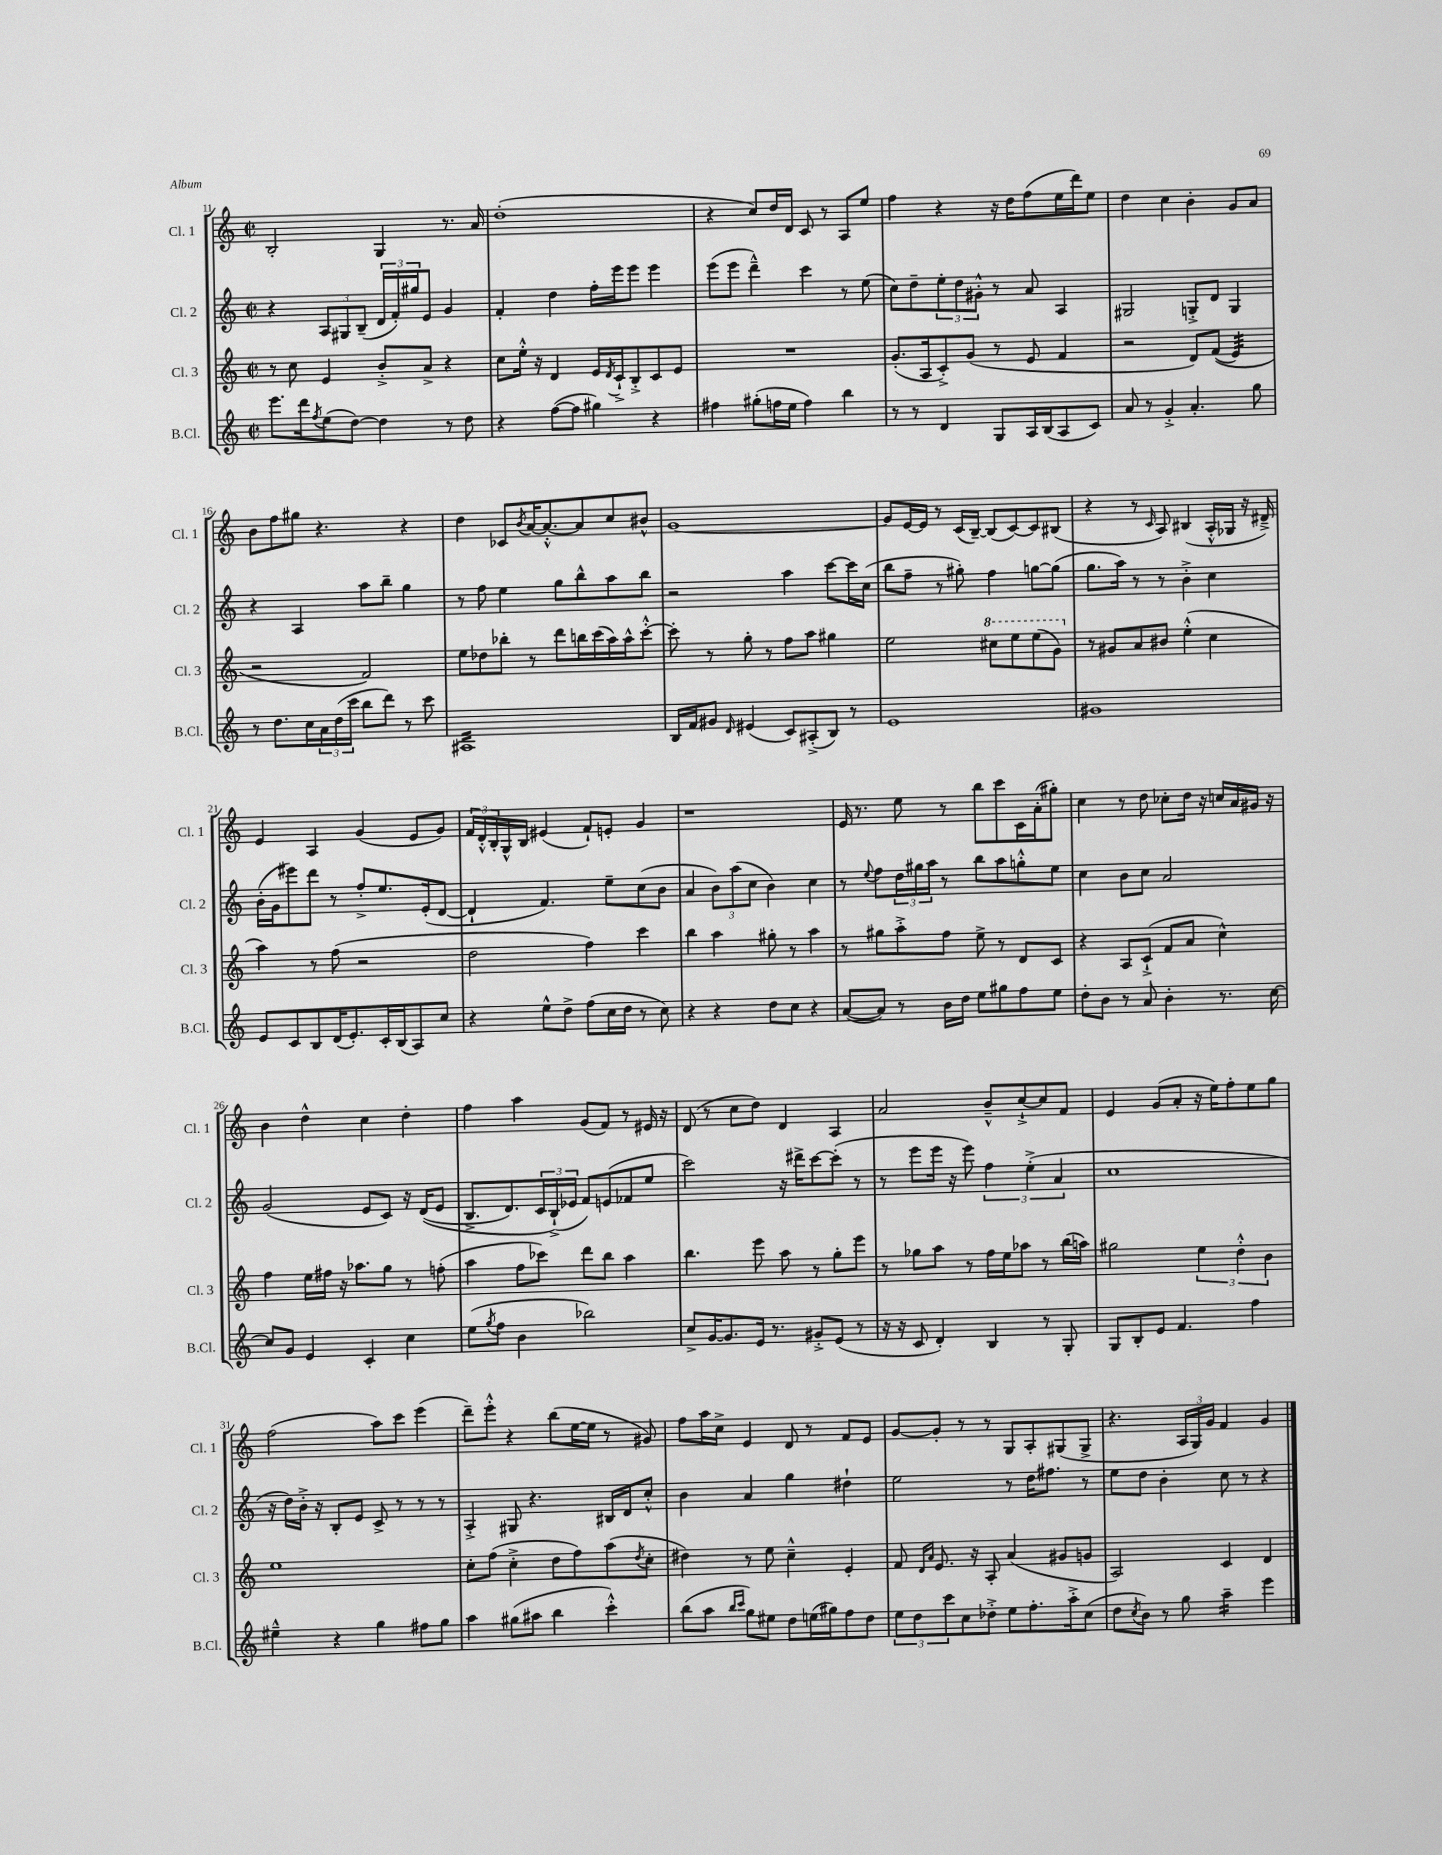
<<
\new StaffGroup <<
\new Staff = "s0" \with { instrumentName = "Cl. 1" shortInstrumentName = "Cl. 1" } {
    \clef treble \key c \major \defaultTimeSignature \time 2/2
    b2-. g4 r8. a'16 |
    d''1-.( |
    r4 c''8) d''16 d'16 c'8 r8 a8 e''8 |
    f''4 r4 r16 d''16 f''8( e''16 d'''16) e''8 |
    d''4 c''4 b'4-. g'8 a'8 |
    b'8 f''8 gis''8 r4. r4 |
    d''4 ces'8 \acciaccatura { b'8 } a'16~ a'8.~-.-^ a'8 c''8 bis'8-^ |
    g'1~ |
    g'8 e'16~ e'16 r8 c'16( b16~--) b8( c'8~) c'8 bis8( |
    r4 r8 \grace { c'16 } a8) bis4( a16-.-^ ges16 r16 dis'16--->) |
    e'4 a4 g'4( e'8 g'8) |
    \tuplet 3/2 { f'16 d'16-.-^ b16-. } g16-^ b16 eis'4( f'8-!) e'8-. g'4 |
    r1 |
    e'16 r8. e''8 r8 b''8 c'''8 c'16 a'16-.( gis''8-.) |
    c''4 r8 d''8 ces''8-. d''16 r16 c''16 a'16 gis'16 r16 |
    b'4 d''4-^ c''4 d''4-. |
    f''4 a''4 g'8( f'8) r8 eis'16 r16 |
    d'8( r8 c''8 d''8) d'4 a4 |
    a'2 b'8---^ c''8~-!-> c''8 f'8 |
    e'4 g'8( a'8-. r16 e''16) f''8-. e''8 g''8 |
    f''2( a''8) c'''8 e'''4( |
    d'''8--) e'''8-.-^ r4 b''8( e''16~ e''16 r8 gis'8) |
    f''8 a''16 c''16-> e'4 d'8 r8 f'8 e'8 |
    g'8~ g'8-. r8 r8 g8 a8-. gis8( gis8-> |
    r4. \tuplet 3/2 { a16 g16) g'16 } f'4 g'4 \bar "|." |
}
\new Staff = "s1" \with { instrumentName = "Cl. 2" shortInstrumentName = "Cl. 2" } {
    \clef treble \key c \major \defaultTimeSignature \time 2/2
    r4 \tuplet 3/2 { a8 gis8 b8--( } \tuplet 3/2 { d'16 f'16-.) gis''16 } e'8 g'4 |
    f'4-. d''4 f''16-. e'''16 e'''8 e'''4 |
    e'''8( e'''8 d'''4---^) c'''4 r8 e''8( |
    c''8) d''8-- \tuplet 3/2 { e''8-. d''8 gis'8-.-^ } r8 a'8 a4 |
    gis2 g8-.-> d'8 g4 |
    r4 a4 a''8 b''8-- g''4 |
    r8 f''8 e''4 g''8 b''8-^ a''8 b''8 |
    r2 a''4 c'''8~ c'''16 c''16( |
    b''8 f''8-- r8 gis''8-.) f''4 g''8~ g''8( |
    g''8. a''16) r8 r8 b'4-.-> c''4 |
    b'16-.( g'16 eis'''8) d'''8 r8 f''8-.-> e''8. e'16-.( d'8~ |
    d'4-! f'4.) e''8-- c''8( b'8 |
    a'4 \tuplet 3/2 { b'8) a''8( c''8 } b'4) c''4 |
    r8 \appoggiatura { e''8 } f''8 \tuplet 3/2 { d''16 gis''16 a''16 } r8 b''8 a''8 g''8-.-^ e''8 |
    c''4 b'8 c''8 a'2 |
    g'2( e'8 c'8) r16 d'16(\( e'8 |
    b8.-> d'8.) \tuplet 3/2 { c'16 b16-!->(\) ees'16 } f'8) e'8( fes'8 e''8 |
    c'''2) r16 dis'''16-> c'''8~ c'''8-.( r8 |
    r8 e'''8 e'''16 r16 e'''8) \tuplet 3/2 { f''4 e''4-.->( a'4 } |
    c''1 |
    r16 d''16) b'16-.-> r16 b8-. e'8 c'8-> r8 r8 r8 |
    a4-.-> gis8 r4. bis16 d'16 c''8-.-^ |
    b'4 a'4 g''4 dis''4-! |
    e''2 r8 d''16 fis''8. r8 |
    e''8 d''8 b'4-. c''8 r8 r4 \bar "|." |
}
\new Staff = "s2" \with { instrumentName = "Cl. 3" shortInstrumentName = "Cl. 3" } {
    \clef treble \key c \major \defaultTimeSignature \time 2/2
    r8 c''8 e'4 b'8-.-> a'8-> r4 |
    c''8 e''16-.-^ r16 d'4 e'16 \acciaccatura { d'8 } c'16-!-> b8-.-> c'8 e'8 |
    R1 |
    g'8.-.( a16 c'8-.->) g'8( r8 e'8 f'4 |
    r2 d'8) f'8(\( e'4:32) |
    r2 f'2\) |
    e''8 des''8 bes''8-. r8 d'''8 b''16 c'''16( a''16) a''16-^ c'''8~-.-^ |
    c'''8-. r8 g''8-. r8 f''8 a''8 gis''4 |
    e''2 \ottava #1 cis'''8 e'''8 e'''8( g''8) \ottava #0 |
    r8 gis'8 a'8 bis'8 e''4-.-^( c''4 |
    a''4) r8 f''8( r2 |
    d''2 f''4) c'''4 |
    b''4 a''4 gis''8-. r8 a''4 |
    r8 gis''8 a''8-.-> f''8 e''8-> r8 d'8 c'8 |
    r4 a8 c'8-!->( f'8 a'8 c''4-^) |
    f''4 e''16 fis''16 r16 aes''8. g''8 r8 f''8-.( |
    a''4 f''8 ces'''8) d'''8 b''8 a''4 |
    b''4. e'''8 a''8 r8 g''8-. e'''8 |
    r8 ges''8 a''8 r8 f''16 e''16 aes''8 r8 b''16( a''16) |
    gis''2 \tuplet 3/2 { e''4 d''4-.-^ b'4 } |
    e''1 |
    c''8-. f''8( c''4-.-> d''8 f''8) a''8( \acciaccatura { d''8 } c''8-. |
    dis''4) r8 e''8 c''4---^ e'4-. |
    f'8 \grace { d'16 a'16 } e'8. r16 a8-. a'4( gis'8 g'8 |
    a2) c'4 d'4 \bar "|." |
}
\new Staff = "s3" \with { instrumentName = "B.Cl." shortInstrumentName = "B.Cl." } {
    \clef treble \key c \major \defaultTimeSignature \time 2/2
    e'''8. d'''16 \acciaccatura { f''8 } e''8( d''8~) d''4 r8 d''8 |
    r4 f''8~( f''8 gis''4) r4 |
    fis''4 gis''8-.( f''16 e''16 f''4) b''4 |
    r8 r8 d'4 g8 a16 b16( a8 c'8) |
    a'8 r8 g'4-.-> a'4.-. g''8 |
    r8 d''8. c''16 \tuplet 3/2 { a'16 d''16( c'''16 } b''8 d'''8) r8 c'''8 |
    ais1:16 |
    b16 f'16 gis'8 \grace { d'16 } eis'4( c'8) ais8-.->( b8) r8 |
    e'1 |
    gis'1 |
    e'8 c'8 b8 d'16( e'8.-.) c'16-. b16( a8) c''8 |
    r4 e''8-^ d''8-> f''8( c''16 d''16 r8 c''8) |
    r4 r4 d''8 c''8 r4 |
    a'8~( a'8) r8 b'16 d''16 e''8 gis''8 f''8 e''8 |
    d''8-. b'8 r8 a'8 b'4-. r8. c''16~ |
    c''8 g'8 e'4 c'4-. c''4 |
    e''8( \acciaccatura { g''8 } f''8 b'4 bes''2) |
    c''8-> g'16~ g'8. e'16 r8. gis'8-.-> e'8( r8 |
    r16 r16 c'8 d'4-.) b4 r8 g8-. |
    g8 b8-. e'8 f'4. f''4 |
    eis''4---^ r4 g''4 fis''8 g''8 |
    a''4 gis''8( ais''8 b''4 c'''4-.-^) |
    b''8( a''8 \grace { b''16 c'''16 } g''8) eis''8 d''8 e''16( gis''16) f''8 d''8 |
    \tuplet 3/2 { e''8 d''8 c'''8 } c''8 des''8-.-> e''8 f''8.-. a''16-.-> c''8( |
    d''8 \acciaccatura { c''8 } b'8) r8 g''8 a''4:16-- e'''4 \bar "|." |
}
>>
>>
\layout { \context { \Score currentBarNumber = #11 } }
